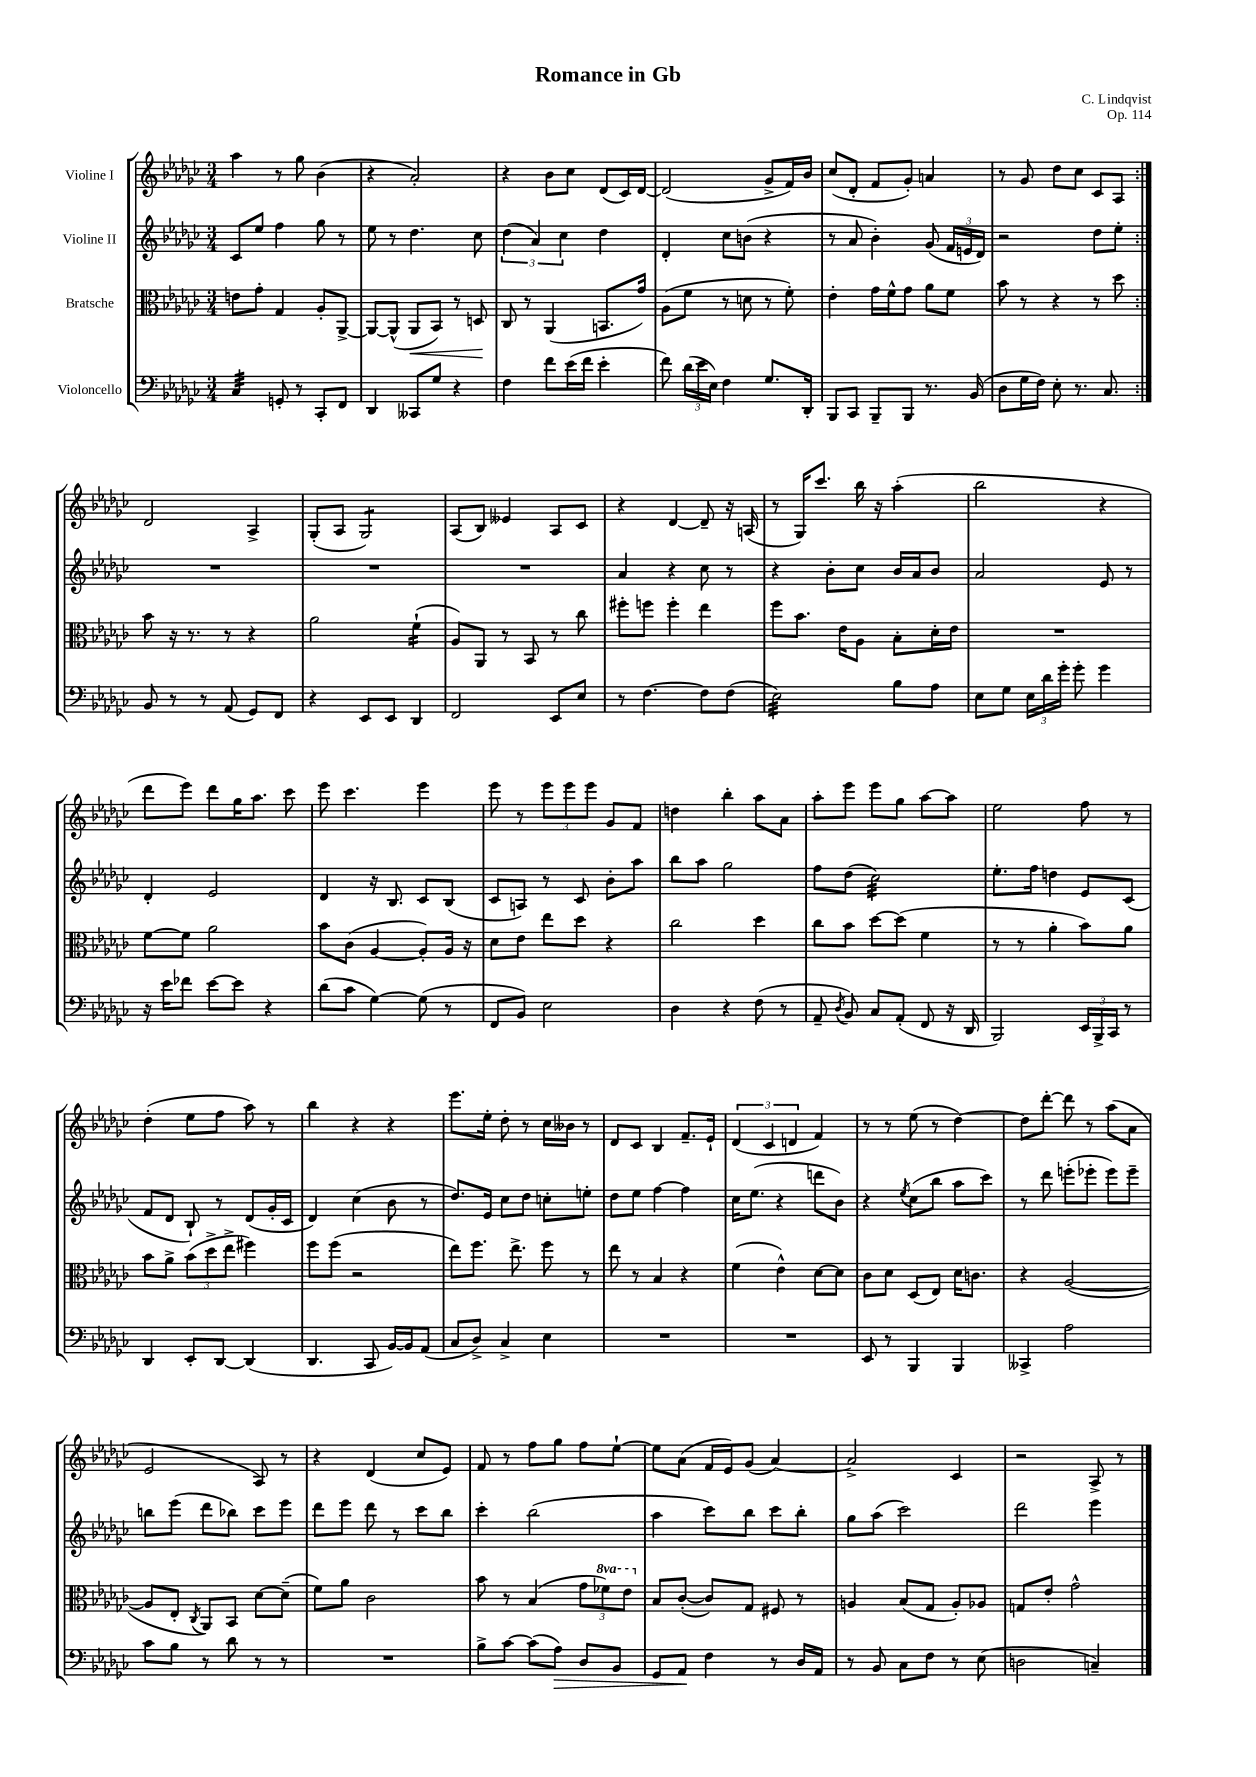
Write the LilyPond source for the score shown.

\header { title = "Romance in Gb" composer = "C. Lindqvist" opus = "Op. 114" }
<<
\new StaffGroup <<
\new Staff = "s0" \with { instrumentName = "Violine I" } {
    \clef treble \key ges \major \numericTimeSignature \time 3/4
    \autoBeamOff \repeat volta 2 { aes''4 r8 ges''8 bes'4( |
    r4 aes'2-.) |
    r4 bes'8[ ces''8] des'8[( ces'16) des'16]~ |
    des'2( ges'8[-> f'16) bes'16] |
    ces''8[( des'8]-. f'8[ ges'8]-.) a'4 |
    r8 ges'8 des''8[ ces''8] ces'8[ aes8] | }
    des'2 aes4-> |
    ges8[-.( aes8] ges2:8) |
    aes8[( bes8]) eeses'4 aes8[ ces'8] |
    r4 des'4~ des'8-- r16 a16( |
    r8 ges16[) ces'''8.] bes''16 r16 aes''4-.( |
    bes''2 r4 |
    des'''8[ ees'''8]) des'''8[ ges''16 aes''8.] ces'''8 |
    ees'''8 ces'''4. ees'''4 |
    ees'''8 r8 \tuplet 3/2 { ees'''8[ ees'''8 ees'''8] } ges'8[ f'8] |
    d''4 bes''4-. aes''8[ aes'8] |
    aes''8[-. ees'''8] ees'''8[ ges''8] aes''8[~ aes''8] |
    ees''2 f''8 r8 |
    des''4-.( ees''8[ f''8] aes''8) r8 |
    bes''4 r4 r4 |
    ees'''8.[ ees''16]-. des''8-. r8 ces''16[ beses'16] r8 |
    des'8[ ces'8] bes4 f'8.[-- ees'16]-! |
    \tuplet 3/2 { des'4( ces'4 d'4 } f'4) |
    r8 r8 ees''8( r8 des''4~) |
    des''8[ des'''8]~-. des'''8 r8 aes''8[( aes'8] |
    ees'2 aes8) r8 |
    r4 des'4( ces''8[ ees'8]) |
    f'8 r8 f''8[ ges''8] f''8[ ees''8]~-! |
    ees''8[ aes'8]( f'16[ ees'16) ges'8]( aes'4~) |
    aes'2-> ces'4 |
    r2 aes8-> r8 \bar "|." |
}
\new Staff = "s1" \with { instrumentName = "Violine II" } {
    \clef treble \key ges \major \numericTimeSignature \time 3/4
    \autoBeamOff \repeat volta 2 { ces'8[ ees''8] f''4 ges''8 r8 |
    ees''8 r8 des''4. ces''8 |
    \tuplet 3/2 { des''4( aes'4) ces''4 } des''4 |
    des'4-. ces''8[ b'8]( r4 |
    r8 aes'8 bes'4-.) ges'8( \tuplet 3/2 { f'16[ e'16 des'16]) } |
    r2 des''8[ ees''8]-. | }
    R2. |
    R2. |
    R2. |
    aes'4 r4 ces''8 r8 |
    r4 bes'8[-. ces''8] bes'16[ aes'16 bes'8] |
    aes'2 ees'8 r8 |
    des'4-. ees'2 |
    des'4 r16 bes8. ces'8[ bes8]( |
    ces'8[ a8]) r8 ces'8 bes'8[-. aes''8] |
    bes''8[ aes''8] ges''2 |
    f''8[ des''8]( ces''2:32) |
    ees''8.[-. f''16] d''4 ees'8[ ces'8]( |
    f'8[ des'8] bes8-!) r8 des'8[( ges'16-. ces'16] |
    des'4) ces''4( bes'8 r8 |
    des''8.[) ees'16] ces''8[ des''8] c''8[-. e''8]-. |
    des''8[ ees''8] f''4~ f''4 |
    ces''16[ ees''8.]( r4 d'''8[ bes'8]) |
    r4 \acciaccatura { ees''8 } ces''8[( bes''8] aes''8[ ces'''8]) |
    r8 des'''8 e'''8[-.( ees'''8]-. ees'''8[) ees'''8]-- |
    b''8[ ees'''8]( des'''8[ bes''8]) ces'''8[ ees'''8] |
    des'''8[ ees'''8] des'''8 r8 ces'''8[ bes''8] |
    ces'''4-. bes''2( |
    aes''4 ces'''8[) bes''8] ces'''8[ bes''8]-. |
    ges''8[ aes''8]( ces'''2) |
    des'''2 ees'''4 \bar "|." |
}
\new Staff = "s2" \with { instrumentName = "Bratsche" } {
    \clef alto \key ges \major \numericTimeSignature \time 3/4 \set Staff.ottavationMarkups = #ottavation-simple-ordinals
    \autoBeamOff \repeat volta 2 { e'8[ ges'8]-. ges4 aes8[-. aes,8]~-> |
    aes,8[~ aes,8]-^( aes,8[\< bes,8]) r8 d8\! |
    ces8 r8 aes,4( b,8.[ ges'16]) |
    aes8[( f'8] r8 d'8 r8 f'8-.) |
    ees'4-. ges'16[ f'16-^ ges'8] aes'8[ f'8] |
    bes'8 r8 r4 r8 des''8 | }
    bes'8 r16 r8. r8 r4 |
    aes'2 f'4:16-!( |
    aes8[) aes,8] r8 bes,8 r8 ces''8 |
    fis''8[-. f''8] f''4-. ees''4 |
    f''8[ bes'8.] ees'16[ aes8] bes8[-. des'16-. ees'16] |
    R2. |
    f'8[~ f'8] aes'2 |
    bes'8[ ces'8]( aes4~ aes8[-.) aes16] r16 |
    des'8[ ees'8] ees''8[ des''8] r4 |
    ces''2 des''4 |
    ces''8[ bes'8] des''8[~ des''8]( f'4 |
    r8 r8 aes'4-. bes'8[) aes'8] |
    bes'8[ aes'8]-> \tuplet 3/2 { bes'8[( des''8-> ees''8]-> } fis''4) |
    f''8[ f''8]( r2 |
    ees''8[) f''8.] ees''8.-> f''8 r8 |
    ees''8 r8 bes4 r4 |
    f'4( ees'4-^) des'8[~ des'8] |
    ces'8[ des'8] des8[( ees8]) des'16[ c'8.] |
    r4 aes2~( |
    aes8[ ees8]-. \acciaccatura { ces8 } aes,8[) bes,8] des'8[~ des'8]--( |
    f'8[) aes'8] ces'2 |
    bes'8 r8 bes4( \tuplet 3/2 { ges'8[ \ottava #1 fes''8) ees''8] \ottava #0 } |
    bes8[ ces'8]~-.( ces'8[) ges8] fis8 r8 |
    a4 bes8[( ges8] a8[-.) aes8] |
    g8[ ees'8]-. ges'2-^ \bar "|." |
}
\new Staff = "s3" \with { instrumentName = "Violoncello" } {
    \clef bass \key ges \major \numericTimeSignature \time 3/4
    \autoBeamOff \repeat volta 2 { ces4:32 g,8-. r8 ces,8[-. f,8] |
    des,4 ceses,8[ ges8] r4 |
    f4 f'8[ ees'16( f'16] ees'4-. |
    f'8) \tuplet 3/2 { des'16[( ees'16 ees16]) } f4 ges8.[ des,16]-. |
    bes,,8[ ces,8] bes,,8[-- bes,,8] r8. bes,16( |
    des8[ ges16 f16]) ees8-. r8. ces8. | }
    bes,8 r8 r8 aes,8( ges,8[) f,8] |
    r4 ees,8[ ees,8] des,4 |
    f,2 ees,8[ ees8] |
    r8 f4.~ f8[ f8]( |
    ees2:32) bes8[ aes8] |
    ees8[ ges8] \tuplet 3/2 { ees16[ des'16 ges'16]-. } ges'8-. ges'4 |
    r16 ees'16[ fes'8] ees'8[~ ees'8] r4 |
    des'8[( ces'8] ges4~) ges8( r8 |
    f,8[ bes,8]) ees2 |
    des4 r4 f8( r8 |
    aes,8-- \acciaccatura { des8 } bes,8) ces8[ aes,8]-.( f,8 r16 des,16 |
    bes,,2) \tuplet 3/2 { ees,16[ bes,,16-> ces,16] } r8 |
    des,4 ees,8[-. des,8]~ des,4( |
    des,4. ces,8 bes,16[~) bes,16 aes,8]( |
    ces8[ des8]->) ces4-> ees4 |
    R2. |
    R2. |
    ees,8 r8 bes,,4 bes,,4 |
    ceses,4-> aes2 |
    ces'8[ bes8] r8 des'8 r8 r8 |
    R2. |
    bes8[-> ces'8]~ ces'8[( aes8]\>) des8[ bes,8] |
    ges,8[ aes,8]\! f4 r8 des16[ aes,16] |
    r8 bes,8 ces8[ f8] r8 ees8( |
    d2 c4--) \bar "|." |
}
>>
>>
\layout { \context { \Score \remove "Bar_number_engraver" } }
